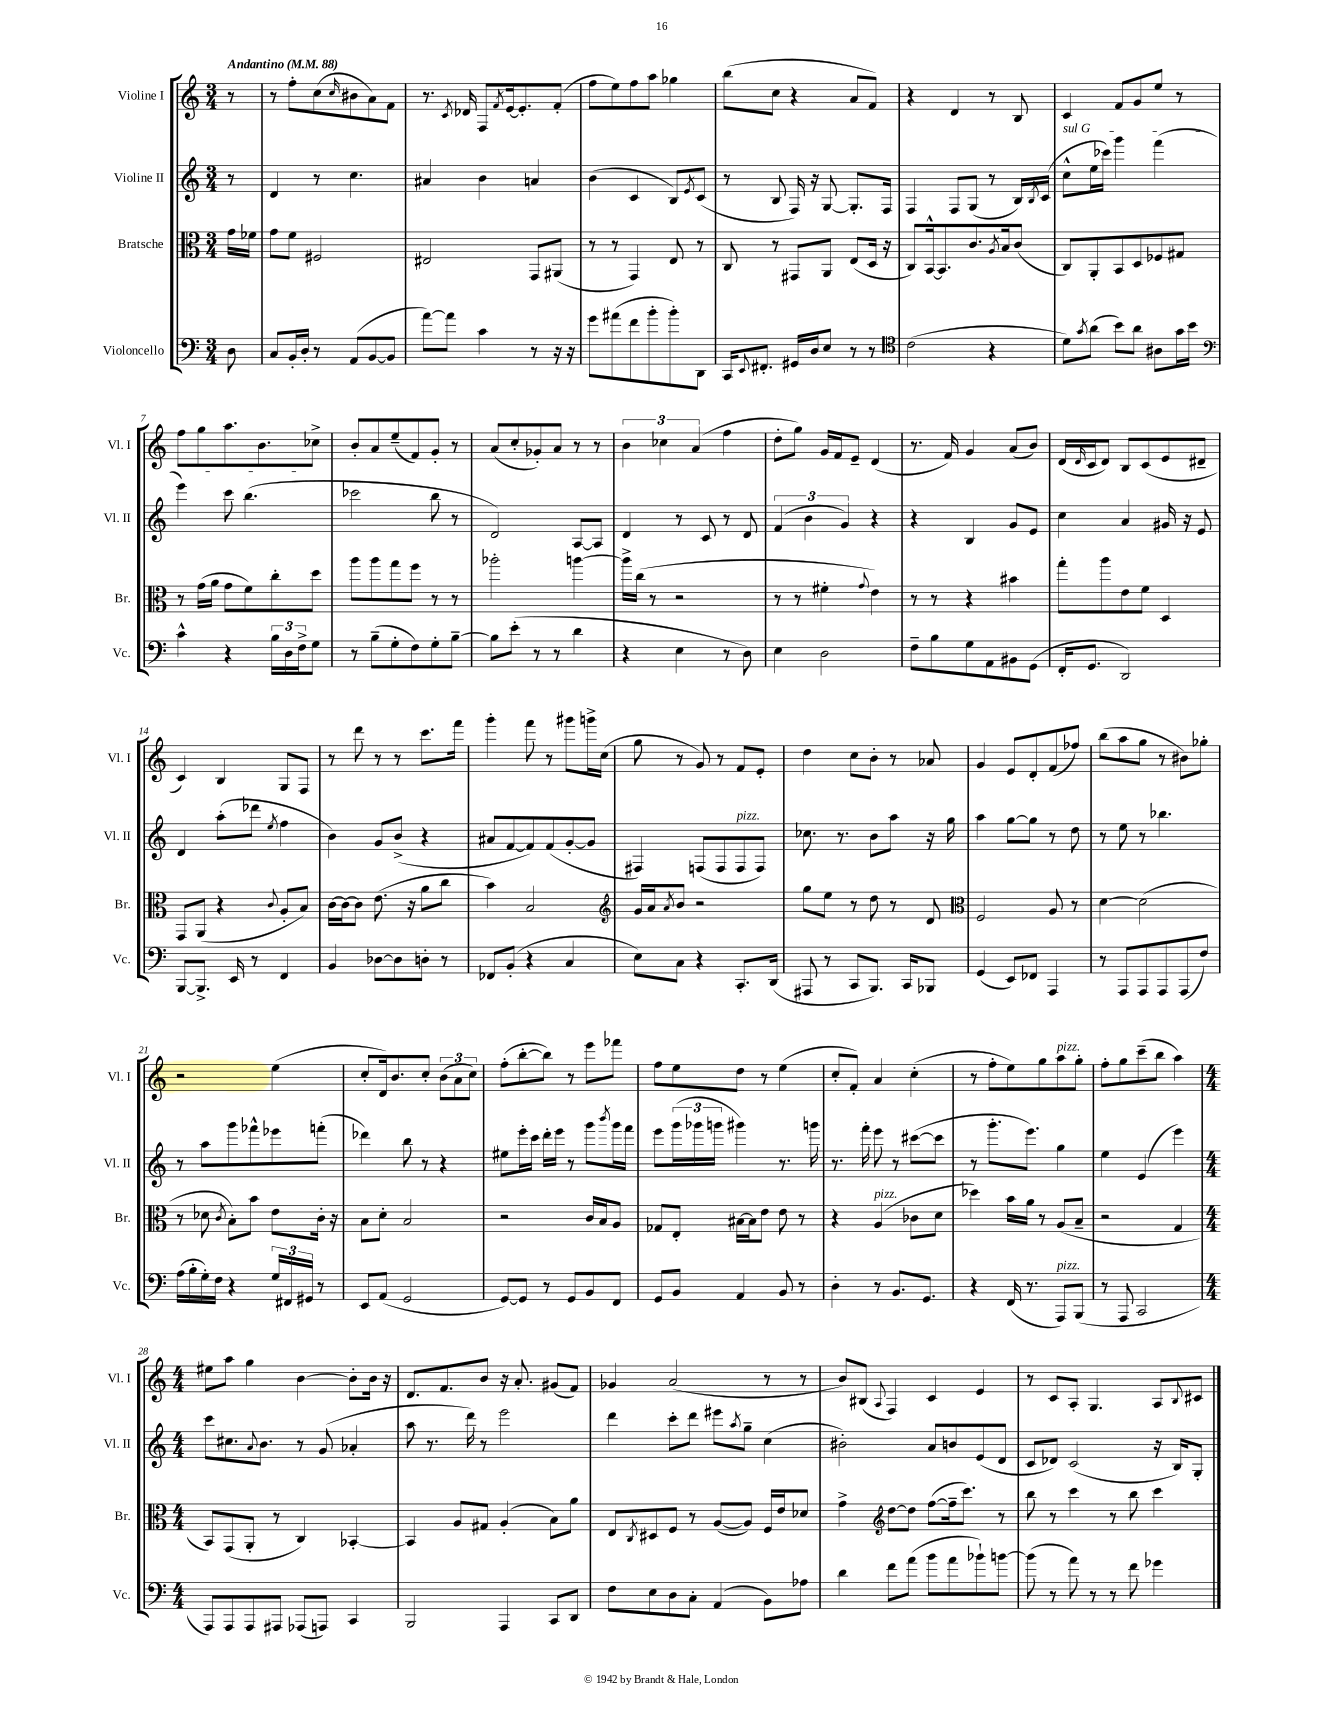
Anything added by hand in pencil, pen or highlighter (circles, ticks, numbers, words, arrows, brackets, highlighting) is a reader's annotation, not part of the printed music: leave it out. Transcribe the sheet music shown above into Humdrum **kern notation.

**kern	**kern	**kern	**kern
*staff4	*staff3	*staff2	*staff1
*clefF4	*clefC3	*clefG2	*clefG2
*k[]	*k[]	*k[]	*k[]
*M3/4	*M3/4	*M3/4	*M3/4
*MM88	*MM88	*MM88	*MM88
8D	16g	8r	8r
.	16f-	.	.
=	=	=	=
8C	8g	4d	8r
16BB'	8f	.	8ff'
16D'	.	.	.
8r	2F#	8r	(8cc
.	.	.	16qqcc
(8AA	.	4.cc	8b#
[8BB	.	.	8a)
8BB]	.	.	8f
=	=	=	=
[8a)	2E#	4a#	8.r
8a]	.	.	.
.	.	.	8qc
.	.	.	16d-
4c	.	4b	8F
.	.	.	8qf
.	.	.	[16e
.	.	.	8.e']
8r	8GG	4a	.
16r	(8AA#	.	(8f'
16r	.	.	.
=	=	=	=
8g	8r	(4b	8ff
(8a#	8r	.	8ee)
8f	4GG)	4c	8ff
8b'	.	.	8aa
8b')	8E	8B)	4gg-
.	.	8qe	.
8DD	8r	(8c	.
=	=	=	=
16CC	8C	8r	(8bb
8qqEE	.	.	.
8.FF#'	.	.	.
.	8r	8B	8cc
16GG#	8GG#	16F)	4r
16D	.	16r	.
8E	8AA	[8G	.
8r	(8E	8.G']	8a
8r	16D	.	8f)
.	16r	16F	.
=	=	=	=
*clefC4	*	*	*
(2c	8C)	4F	4r
.	[16BB^^	.	.
.	8.BB]	.	.
.	.	8F	4d
.	8.c	(8G	.
4r	.	8r	8r
.	8qA	.	.
.	16B	.	.
.	(8c	16B)	8B
.	.	8qB	.
.	.	(16c	.
=	=	=	=
8d)	8C)	8cc^^	4c
8qg	.	.	.
(8a	8AA'	16ee	.
.	.	16ccc-)	.
8b)	8BB	4ggg	8f
8a	8D	.	8g
8A#	8F-	(4fff	8ee
16g	8G#	.	8r
16b	.	.	.
=	=	=	=
*clefF4	*	*	*
4c^^	8r	4eee)	8ff
.	(16g	.	8gg
.	16a	.	.
4r	8g	8ccc	8.aa
.	8f)	(4.bb	.
.	.	.	8.b
24B	8cc'	.	.
24D	.	.	.
24F^	.	.	.
8G	8dd	.	8cc-^
=	=	=	=
8r	8aa	2ccc-	8b'
(8B~	8aa	.	8a
8G'	8gg	.	(8ee~
8F)	8ff	.	8f)
8G'	8r	8bb	8g'
[8B~	8r	8r	8r
=	=	=	=
8B]	2aa-'	2d)	(8a
(8e'	.	.	8cc'
8r	.	.	8g-')
8r	.	.	8a
4d	[4aa	[8A	8r
.	.	8A]	8r
=	=	=	=
4r	16aa^]	4d	6b
.	(16cc	.	.
.	8r	.	.
.	.	.	6cc-
4E	2r	8r	.
.	.	.	(6a
.	.	8c	.
8r	.	8r	4ff
8D)	.	8d	.
=	=	=	=
4E	8r	(6f	8dd'
.	8r	.	8gg)
.	.	6b	.
2D	4f#'	.	16g
.	.	.	16f
.	.	6g)	.
.	.	.	8e~
.	8qqg	.	.
.	4e)	4r	(4d
=	=	=	=
8F~	8r	4r	8.r
8B	8r	.	.
.	.	.	16f)
8G	4r	4B	4g
8AA	.	.	.
8BB#	4b#	8g	(8a
(8GG	.	8e	8b)
=	=	=	=
16FF'	8gg'	4cc	(16d
.	.	.	16qqd
8.GG	.	.	16c
.	8aa	.	8d)
2DD)	8e	4a	8B
.	8f	.	(8c
.	4D	16g#	8e
.	.	16r	.
.	.	8e	8d#~
=	=	=	=
[8BBB	8GG	4d	4c)
8.BBB^]	(8AA	.	.
.	4r	(8aa'	4B
16EE	.	.	.
8r	.	8ddd-	.
.	8qqc	8qee	.
4FF	8A'	4ff	8G
.	8B)	.	8F
=	=	=	=
4BB	[16c	4b)	8r
.	16c_	.	.
.	8c]	.	8ddd
[8D-	(8.e	8g	8r
8D-]	.	(8b^	8r
.	16r	.	.
8D'	8a	4r	8.ccc
8r	8cc	.	.
.	.	.	16fff
=	=	=	=
8FF-	4b)	8a#	4ggg'
(8BB'	.	[8f	.
4r	2B	8f])	8fff
.	.	(8f	8r
4C	.	[8g'	8ggg#
.	.	8g]	16ggg^
.	.	.	(16cc
=	=	=	=
*	*clefG2	*	*
8E)	16g	4F#)	8gg
.	16a	.	.
.	8qa	.	.
8C	8b	.	8r
4r	2r	(8F	8g)
.	.	8F	8r
8.CC'	.	8F	8f
.	.	8F)	8e'
(16DD	.	.	.
=	=	=	=
8AAA#	8gg	8.cc-	4dd
8r	8ee	.	.
.	.	8.r	.
8CC	8r	.	8cc
8.BBB)	8dd	8b	8b'
.	8r	8aa	8r
16CC	.	.	.
8BBB-	8d	16r	8a-
.	.	16gg	.
=	=	=	=
*	*clefC3	*	*
(4GG	2F	4aa	4g
8EE)	.	[8gg	8e
8FF-	.	8gg]	8d'
4AAA	8A	8r	(8f
.	8r	8dd	8ff-)
=	=	=	=
8r	[4d	8r	(8bb
8AAA	.	8ee	8aa
8AAA	(2d]	8r	8gg
8AAA	.	4.bb-	8r
(8AAA	.	.	8b#)
8F)	.	.	8gg-'
=	=	=	=
(16A	8r	8r	2r
16B'	.	.	.
16G')	8d-	8aa	.
16F	.	.	.
.	8qc	.	.
4r	8B')	8ggg	.
.	8b	8fff-^^	.
24G	8e	8eee-	(4ee
24FF#	.	.	.
24GG#	.	.	.
8r	16c'	(8fff'	.
.	16r	.	.
=	=	=	=
8EE	8B	4ddd-)	8cc'
(8AA	8d'	.	16d)
.	.	.	8.b
2GG	2B	8bb	.
.	.	8r	8cc'
.	.	4r	(12b
.	.	.	12a
.	.	.	12cc)
=	=	=	=
[8GG)	2r	8ee#	(8ff'
8GG]	.	16eee'	[8bb'
.	.	16ccc	.
8r	.	16ddd'	8bb])
.	.	16eee	.
8GG	.	8r	8r
8BB	16c	8ggg	8eee
.	16B	.	.
.	.	8qbbb	.
8FF	8A	16ggg	8fff-
.	.	16fff	.
=	=	=	=
8GG	8G-	8eee	8ff
8BB	8E'	(24ggg	8ee
.	.	24ggg-	.
.	.	24ggg	.
4AA	[16B#	4ggg#)	8dd
.	16B#]	.	.
.	8e	.	8r
8BB	8e	8.r	(4ee
8r	8r	.	.
.	.	16ggg	.
=	=	=	=
4D'	4r	8.r	8cc'
.	.	.	8f')
.	.	16fff'	.
8r	(4A	8eee	4a
8.BB	.	8r	.
.	8c-	([8ccc#	(4cc'
8.GG	.	.	.
.	8d	8ccc#]	.
=	=	=	=
4r	4dd-)	8r	8r
.	.	8.ggg'	8ff'
(16FF	16b	.	8ee)
8.r	16a	8.eee)	.
.	8r	.	8gg
8AAA)	(8A	4gg	8aa
(8BBB	8B~	.	8gg'
=	=	=	=
8r	2r	4ee	8ff'
8AAA	.	.	8gg
2CC	.	(4e	(8ccc~
.	.	.	8bb
.	4G	4eee)	4aa)
=	=	=	=
*M4/4	*M4/4	*M4/4	*M4/4
8AAA)	8BB)	8ccc	8ee#
8AAA	(8GG	8.cc#	8aa
8AAA	8AA'	.	4gg
.	.	8qqa	.
.	.	8.b	.
8AAA#	8r	.	.
(8AAA-	4C)	8r	[4b
8AAA)	.	(8g	.
4CC	[4BB-'	4a-'	8b']
.	.	.	16b
.	.	.	16r
=	=	=	=
2BBB	4BB-]	8aa	8.d
.	.	8.r	.
.	.	.	8.f
.	8A	.	.
.	.	16ddd)	.
.	8G#	8r	8b
4AAA	(4A'	2eee	16r
.	.	.	8.a'
8CC	8B)	.	(8g#
8DD	8a	.	8f)
=	=	=	=
8F	8E	4ddd	4g-
.	8qC	.	.
8E	8D#	.	.
8D	8F	8ccc'	(2a
8C'	8r	8ddd	.
(4AA	([8A	8eee#	.
.	.	8qaa	.
.	8A])	8gg~	.
8BB)	16F	(4cc	8r
.	16e	.	.
8A-	8d-	.	8r
=	=	=	=
4d	4g^	2b#')	8b)
.	.	.	(8B#
*	*clefG2	*	*
.	.	.	8qqA
8f	[8dd	.	4F)
(8a	8dd]	.	.
8b	([8ff	8a	4c
8a	16ff~]	8b	.
.	8.ccc)	.	.
8b-`)	.	(8e	4e
[8b	8r	8d	.
=	=	=	=
(8b]	8bb	8c	8r
8r	8r	8d-)	8c
8a)	4ccc	(2c	8A'
8r	.	.	4.G
8r	8r	.	.
8f	8bb	.	.
4g-	4ccc	16r	8A
.	.	16B)	.
.	.	.	8qqB
.	.	8G'	8c#
==	==	==	==
*-	*-	*-	*-
